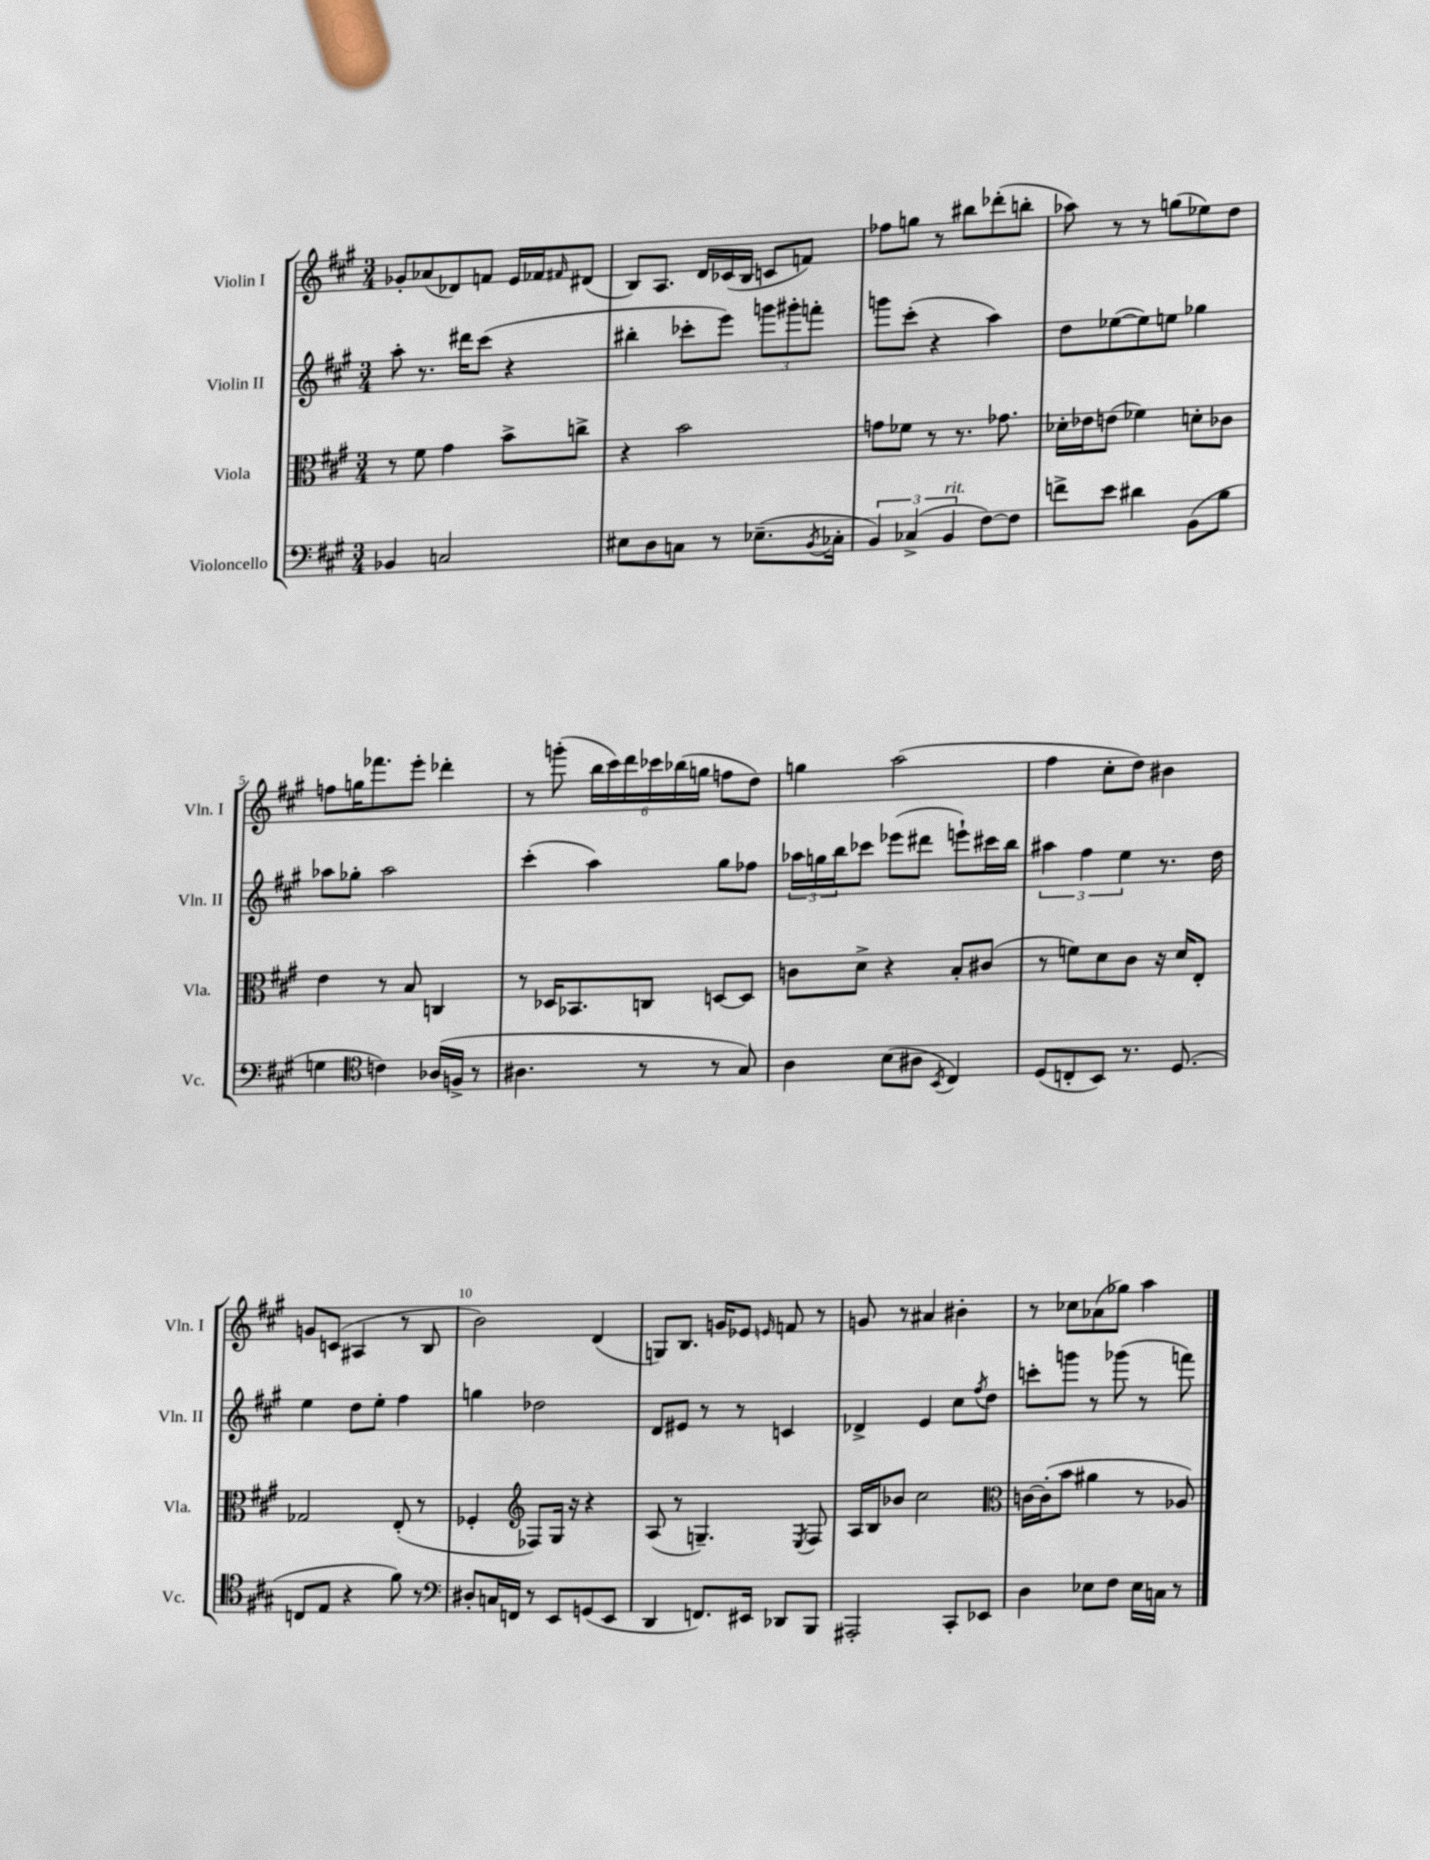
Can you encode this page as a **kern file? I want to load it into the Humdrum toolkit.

**kern	**kern	**kern	**kern
*part4	*part3	*part2	*part1
*staff4	*staff3	*staff2	*staff1
*I"Violoncello	*I"Viola	*I"Violin II	*I"Violin I
*I'Vc.	*I'Vla.	*I'Vln. II	*I'Vln. I
*clefF4	*clefC3	*clefG2	*clefG2
*k[f#c#g#]	*k[f#c#g#]	*k[f#c#g#]	*k[f#c#g#]
*M3/4	*M3/4	*M3/4	*M3/4
=1	=1	=1	=1
4BB-X/	8r	8aa'\	8g-X'/L
.	8f#\	8.r	(8a-X/
2Cn/	4g#\	.	8d-X/)
.	.	16ddd#X\KL	.
.	.	(8ccc#\J	8fn/J
.	8b^\L	4r	16e/LL
.	.	.	16f-X/J
.	.	.	16qqf#X/
.	8ccn^\J	.	(8d#X/J
=2	=2	=2	=2
8E#X\L	4r	4bb#X'\	8B/L)
8D\	.	.	8.A/J
8Cn\J	2b\	8ccc-X'\L	.
.	.	.	16d/LL
8r	.	8eee\J)	(16c-X/
.	.	.	16B/JJ
(8.E-X~\L	.	12gggn\L	8cn/L
.	.	12ggg#X'\	.
.	.	.	8fn/J)
.	.	12fffn'\J	.
8qBB/	.	.	.
16C-X'\Jk	.	.	.
=3	=3	=3	=3
6BB/)	8gn\L	8gggn\L	8ff-X\L
.	8f-X\J	(8ccc#'\J	8ggn\J
(6C-X^/	.	.	.
.	8r	4r	8r
!LO:TX:a:i:t=rit.	!	!	!
6BB/	.	.	.
.	8.r	.	8bb#X\L
[8F#\L)	.	4aa\)	(8ddd-X'\
.	8.g-X\	.	.
8F#\J]	.	.	8bbn'\J
=4	=4	=4	=4
8fn^\L	16d-X'\LL	8dd\L	8aa-X\)
.	16e-X\J	.	.
8e\J	(8en\J	([8ee-X\	8r
4d#X\	4f-X\)	8ee-\])	8r
.	.	8een\J	(8ggn\L
(8BB\L	8dn'\L	4gg-X\	8ee-X\)
8B\J	8c-X\J	.	8dd\J
!!LO:LB:g=z
=5	=5	=5	=5
4Gn\	4e\	8aa-X\L	8ffn\L
.	.	8gg-X'\J	16ggn\K
.	.	.	8.fff-X\
*clefC4	*	*	*
4cn\)	8r	2aa-\	.
.	8B/	.	8eee'\J
(16A-X/LL	4Cn/	.	4ddd-X'\
16Fn^/JJ	.	.	.
8r	.	.	.
=6	=6	=6	=6
4.A#X\	8r	(4ccc#'\	8r
.	16D-X/KL	.	(8gggn'\
.	8.BB-X/	.	.
.	.	4aa\)	24bb\LL
.	.	.	24ccc#\)
.	.	.	24ddd\
8r	8Cn/J	.	24ccc-X\
.	.	.	(24bb-X\
.	.	.	24ggn\JJ
8r	[8Dn/L	8gg#\L	8ffn\L
8G#/)	8D/J]	8ff-X\J	8dd\J)
=7	=7	=7	=7
4A\	8cn\L	24aa-X\LL	4ggn\
.	.	24ggn\	.
.	.	24bb\J	.
.	8d^\J	8ccc-X\J	.
(8B\L	4r	(8eee-X\L	(2aa\
8A#X\J	.	8ddd#X\J	.
8qBB/	.	.	.
4C#/)	8B'/L	8eeen`\L)	.
.	(8c#X/J	16ccc#X\L	.
.	.	16bb\JJ	.
=8	=8	=8	=8
(8D/L	8r	6aa#X\	4ff#\
8Cn'/	8fn\L)	.	.
.	.	6ff#\	.
8BB/J)	8d\	.	8cc#'\L
.	.	6ee\	.
8.r	8c#\J	.	8dd\J)
.	16r	8.r	4b#X\
(8.D/	16d/KL	.	.
.	8E'/J	.	.
.	.	16dd\	.
!!LO:LB:g=z
=9	=9	=9	=9
8Cn/L	2G-X/	4ee\	8gn/L
8E/J	.	.	(8cn/J
4r	.	8dd\L	4A#X/
.	.	8ee'\J	.
8f#\)	(8E'/	4ff#\	8r
8r	8r	.	8B/
=10	=10	=10	=10
*clefF4	*	*	*
8D#X'/L	4F-X'/	4ggn\	2b\)
16Cn/L	.	.	.
16FFn/JJ	.	.	.
*	*clefG2	*	*
8r	8F-X/L)	2dd-X\	.
8EE/L	16G#/Jk	.	.
.	16r	.	.
(8GGn/	4r	.	(4d/
8EE/J	.	.	.
=11	=11	=11	=11
4DD/	(8A/	8d/L	8Gn/L)
.	8r	8e#X/J	8.B/J
8.FFn/L)	4.Gn~/)	8r	.
.	.	.	16gn/KL
.	.	8r	8e-X/J
16EE#X/Jk	.	.	.
.	.	.	16qqen/
8DD-X/L	.	4cn/	8fn/
.	8qE/	.	.
8BBB/J	8F#/	.	8r
=12	=12	=12	=12
2AAA#X'/	16A/LL	4d-X^/	8gn/
.	16B/J	.	.
.	8b-X/J	.	8r
.	2cc#\	4e/	4a#X/
8CC#'/L	.	8cc#\L	4b#X'\
.	.	8qff#/	.
8EE-X/J	.	8dd\J	.
=13	=13	=13	=13
*	*clefC3	*	*
4D\	[16cn\LL	8cccn'\L	8r
.	(16c'\J]	.	.
.	8b\J	8gggn\J	8cc-X\L
8E-X\L	4a#X\	8r	(8a-X\
8F#\J	.	(8ggg-X\	8gg-X\J)
16E-\LL	8r	8r	4aa\
16Cn\JJ	.	.	.
8r	8A-X/)	8fffn\)	.
==	==	==	==
*-	*-	*-	*-
